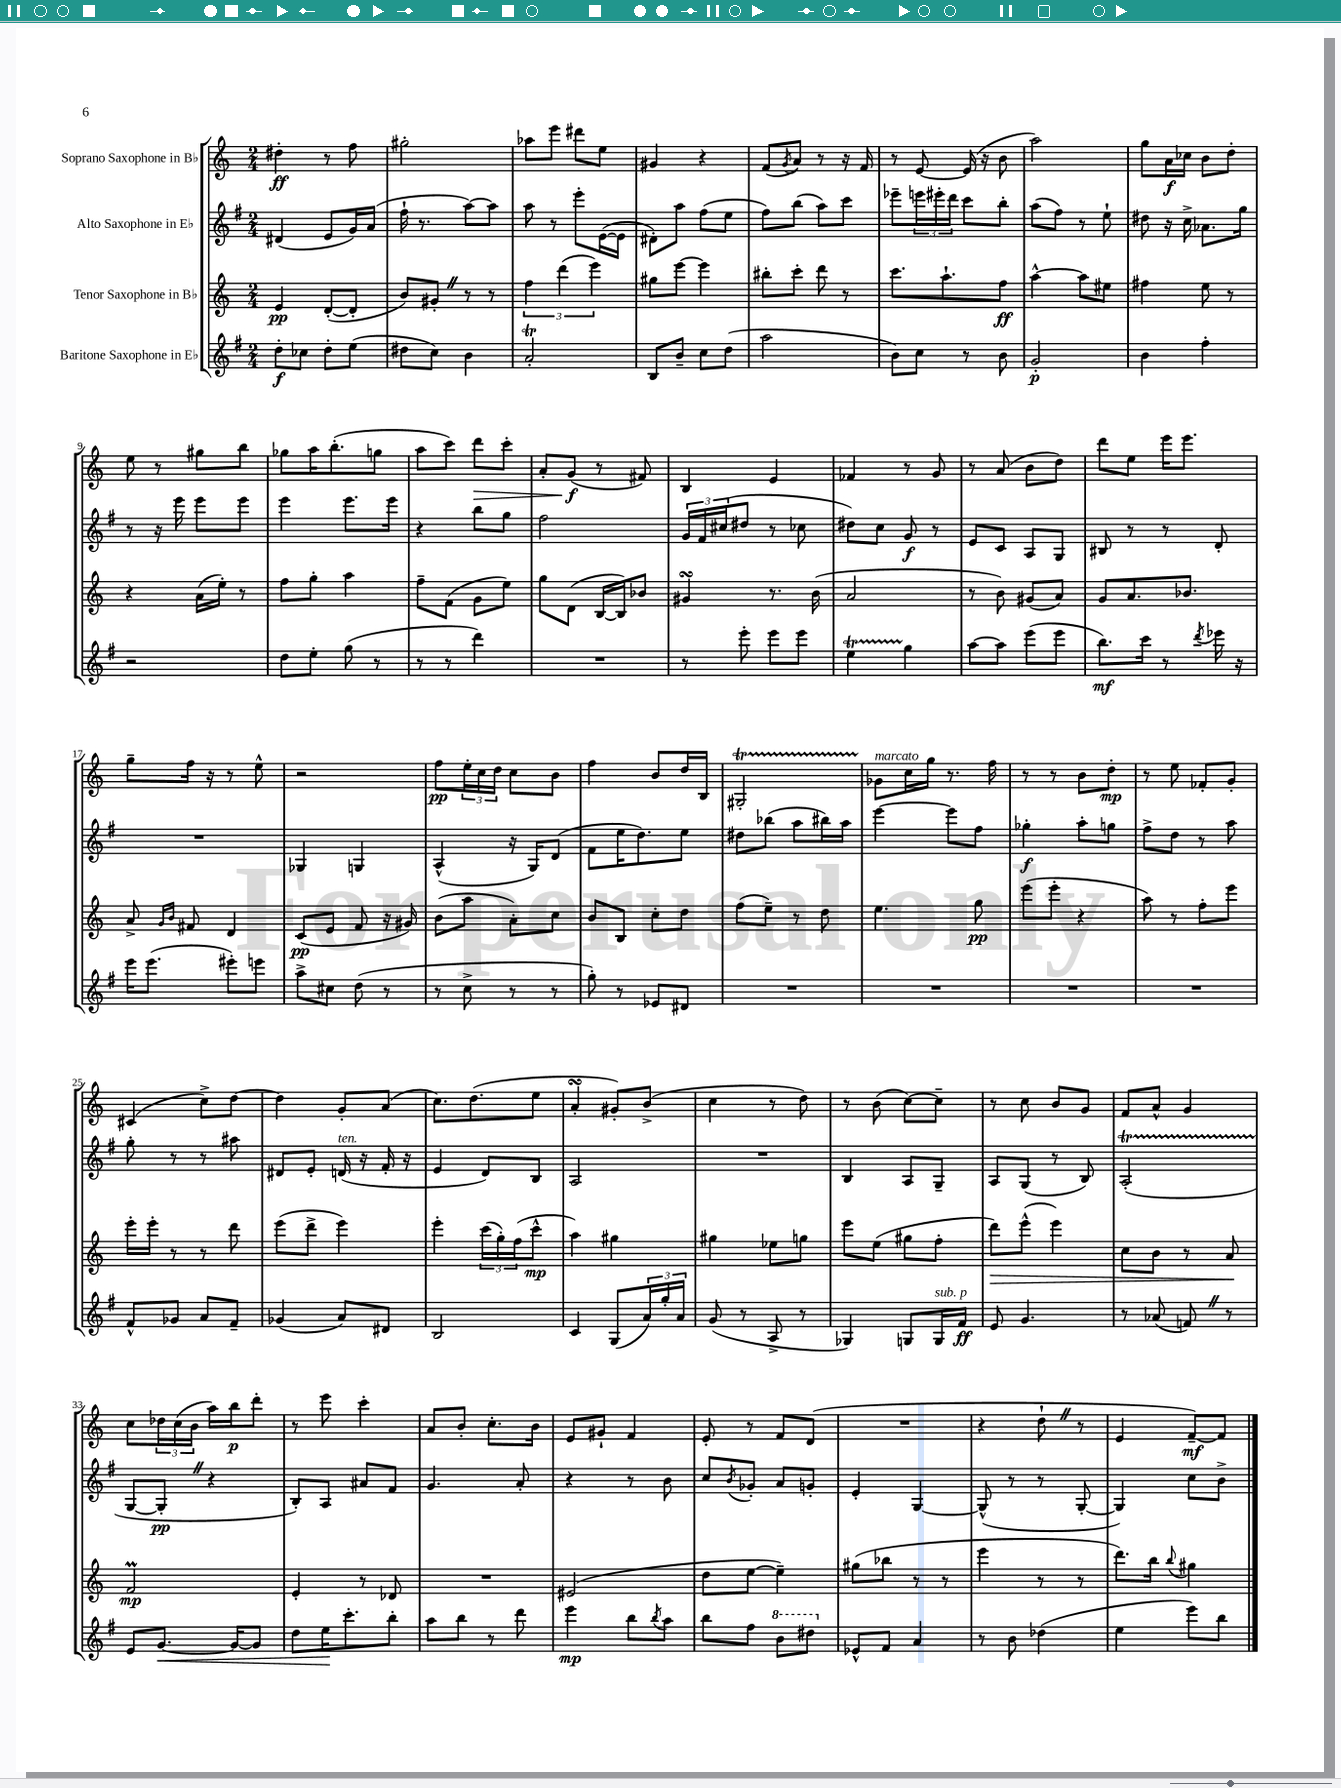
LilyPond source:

<<
\new StaffGroup <<
\new Staff = "s0" \with { instrumentName = "Soprano Saxophone in Bb" } {
    \clef treble \key c \major \numericTimeSignature \time 2/4
    dis''4-.\ff r8 f''8 |
    gis''2-. |
    aes''8 e'''8 dis'''8 e''8 |
    gis'4 r4 |
    f'8( \acciaccatura { g'8 } a'8) r8 r16 f'16 |
    r8 e'8~ e'16( r16 b'8 |
    a''2) |
    g''8 a'16\f ces''16 b'8 d''8-. |
    e''8 r8 gis''8 b''8 |
    ges''8 a''16 b''8.-.( g''8 |
    a''8 c'''8) d'''8\> c'''8-. |
    a'8-. g'8\f\!( r8 fis'8) |
    b4 e'4 |
    fes'4 r8 g'8 |
    r8 a'8( b'8 d''8) |
    d'''8 e''8 e'''16 e'''8. |
    g''8-- f''16 r16 r8 e''8-^ |
    r2 |
    f''8\pp \tuplet 3/2 { e''16-. c''16 d''16 } c''8 b'8 |
    f''4 b'8 d''16 b16 |
    gis2-.\startTrillSpan |
    ges'8\stopTrillSpan^\markup { \italic "marcato" } c''16 g''16 r8. f''16 |
    r8 r8 b'8 d''8-.\mp |
    r8 e''8 fes'8-. g'8-. |
    cis'4( c''8->) d''8~ |
    d''4 g'8-. a'8( |
    c''8.) d''8.( e''8 |
    a'4-.\turn gis'8-.) b'8->( |
    c''4 r8 d''8) |
    r8 b'8( c''8~) c''8-- |
    r8 c''8 b'8 g'8 |
    f'8 a'8-^ g'4 |
    c''8 \tuplet 3/2 { des''16 c''16( b'16 } a''16) b''16\p d'''8-. |
    r8 e'''8 c'''4-. |
    a'8 b'8-. c''8.-. b'16 |
    e'8 gis'8-! f'4 |
    e'8-. r8 f'8 d'8( |
    R2 |
    r4 d''8-! \once \override BreathingSign.text = \markup { \musicglyph "scripts.caesura.straight" } \breathe r8 |
    e'4 f'8~--\mf) f'8 \bar "|." |
}
\new Staff = "s1" \with { instrumentName = "Alto Saxophone in Eb" } {
    \clef treble \key g \major \numericTimeSignature \time 2/4
    dis'4( e'8 g'16) a'16( |
    fis''16-! r8. a''8~) a''8 |
    a''8 r8 e'''8-. e'16~( e'16 |
    dis'8-.) a''8 fis''8( e''8 |
    fis''8) b''8( a''8) c'''8 |
    ees'''8-- \tuplet 3/2 { e'''16 eis'''16-. d'''16 } c'''8 b''8-. |
    a''8( fis''8) r8 e''8-! |
    dis''8 r16 c''16-> aes'8. g''16 |
    r8 r16 e'''16 e'''8 e'''8 |
    e'''4 e'''8. e'''16 |
    r4 b''8 g''8 |
    fis''2 |
    \tuplet 3/2 { g'16 fis'16 cis''16( } dis''8 r8 ces''8 |
    dis''8) c''8 g'8\f r8 |
    e'8 c'8 a8 g8 |
    bis8 r8 r8 d'8-. |
    R2 |
    ges4 g4 |
    a4-^( r16 g16) d'8( |
    fis'8 e''16 d''8.) e''8 |
    dis''8 bes''8( a''8 bis''16) a''16 |
    e'''4~ e'''8 fis''8 |
    ges''4-.\f a''8-. g''8 |
    fis''8-> d''8 r8 a''8 |
    g''8-. r8 r8 ais''8 |
    dis'8 e'8-. d'16^\markup { \italic "ten." }( r16 fis'16-. r16 |
    e'4 d'8) b8 |
    a2 |
    R2 |
    b4 a8 g8-- |
    a8 g8( r8 b8) |
    a2-.\startTrillSpan( |
    g8~\stopTrillSpan g8-.\pp \once \override BreathingSign.text = \markup { \musicglyph "scripts.caesura.straight" } \breathe r4 |
    b8-.) a8 ais'8 fis'8 |
    g'4. a'8-. |
    r4 r8 b'8 |
    c''8 \acciaccatura { b'8 } ges'8-. a'8 g'8-. |
    e'4-. g4~ |
    g8-^( r8 r8 g8~-. |
    g4) c''8 b'8-> \bar "|." |
}
\new Staff = "s2" \with { instrumentName = "Tenor Saxophone in Bb" } {
    \clef treble \key c \major \numericTimeSignature \time 2/4
    e'4\pp d'8~-.( d'8-. |
    b'8) gis'8-. \once \override BreathingSign.text = \markup { \musicglyph "scripts.caesura.straight" } \breathe r8 r8 |
    \tuplet 3/2 { f''4 d'''4( e'''4) } |
    gis''8 e'''8~ e'''4 |
    bis''8-. c'''8-. d'''8 r8 |
    c'''8. a''8.-! f''8\ff |
    a''4~-^ a''8 eis''8 |
    fis''4 e''8 r8 |
    r4 a'16( e''16-.) r8 |
    f''8 g''8-. a''4 |
    f''8-- f'8( g'8 e''8) |
    g''8 d'8( b16~ b16) bes'8 |
    gis'4\turn r8. b'16( |
    a'2 |
    r8 b'8) gis'8( a'8) |
    g'8 a'8. bes'8. |
    a'8-> \grace { g'16 b'16 } fis'8 d'4 |
    c'8\pp( e'8 f'8 r16 gis'16) |
    b'8( a''8 a'8-.) c''8 |
    b'8 b8 c''8-. d''8 |
    f''8( e''8--) r8 d''8 |
    e''4. g''8\pp |
    e'''8( e'''8-. r4 |
    a''8) r8 f''8-. e'''8 |
    e'''16-. e'''16-. r8 r8 d'''8 |
    e'''8( d'''8-> e'''4) |
    e'''4-. \tuplet 3/2 { c'''16( g''16-.) f''16( } c'''8-^\mp |
    a''4) gis''4 |
    gis''4 ees''8 g''8 |
    e'''8 e''8( gis''8 f''8-. |
    d'''8\>) e'''8-^( e'''4) |
    c''8 b'8 r8 a'8\! |
    f'2\prall\mp |
    e'4-. r8 des'8 |
    R2 |
    eis'2( |
    d''8 e''8~ e''4--) |
    gis''8( bes''8 r8 r8 |
    e'''4 r8 r8 |
    d'''8.) b''16 \appoggiatura { b''8 } gis''4 \bar "|." |
}
\new Staff = "s3" \with { instrumentName = "Baritone Saxophone in Eb" } {
    \clef treble \key g \major \numericTimeSignature \time 2/4
    d''8-.\f ces''8 d''8-. e''8( |
    dis''8 c''8) b'4 |
    a'2-.\trill |
    b8 b'8-- c''8 d''8( |
    a''2 |
    b'8) c''8 r8 b'8 |
    g'2-.\p |
    b'4 fis''4-. |
    r2 |
    d''8 e''8-. g''8( r8 |
    r8 r8 d'''4) |
    R2 |
    r8 e'''8-. e'''8 e'''8 |
    e''4\startTrillSpan g''4\stopTrillSpan |
    a''8~ a''8 e'''8( e'''8 |
    b''8.\mf) c'''16 r8 \acciaccatura { d'''8 } ees'''16 r16 |
    e'''16 e'''8.( eis'''8-.) e'''8 |
    a''8-> cis''8 d''8( r8 |
    r8 c''8-> r8 r8 |
    g''8-.) r8 ees'8 dis'8 |
    R2 |
    R2 |
    R2 |
    R2 |
    fis'8-^ ges'8 a'8 fis'8-- |
    ges'4( a'8) dis'8 |
    b2 |
    c'4 g8( \tuplet 3/2 { a'16) g''16-. a'16 } |
    g'8( r8 a8-> r8 |
    ges4) g8 g16^\markup { \italic "sub. p" } fis'16\ff |
    e'8 g'4. |
    r8 aes'8( f'8) \once \override BreathingSign.text = \markup { \musicglyph "scripts.caesura.straight" } \breathe r8 |
    e'8 g'8.~\< g'16~ g'8 |
    d''8 e''16\! c'''8.-. b''8-. |
    a''8 b''8 r8 d'''8 |
    e'''4\mp b''8 \acciaccatura { b''8 } a''8 |
    b''8 fis''8 \ottava #1 b''8 dis'''8 \ottava #0 |
    ees'8-^ fis'8 a'4 |
    r8 b'8 des''4( |
    e''4 e'''8) b''8 \bar "|." |
}
>>
>>
